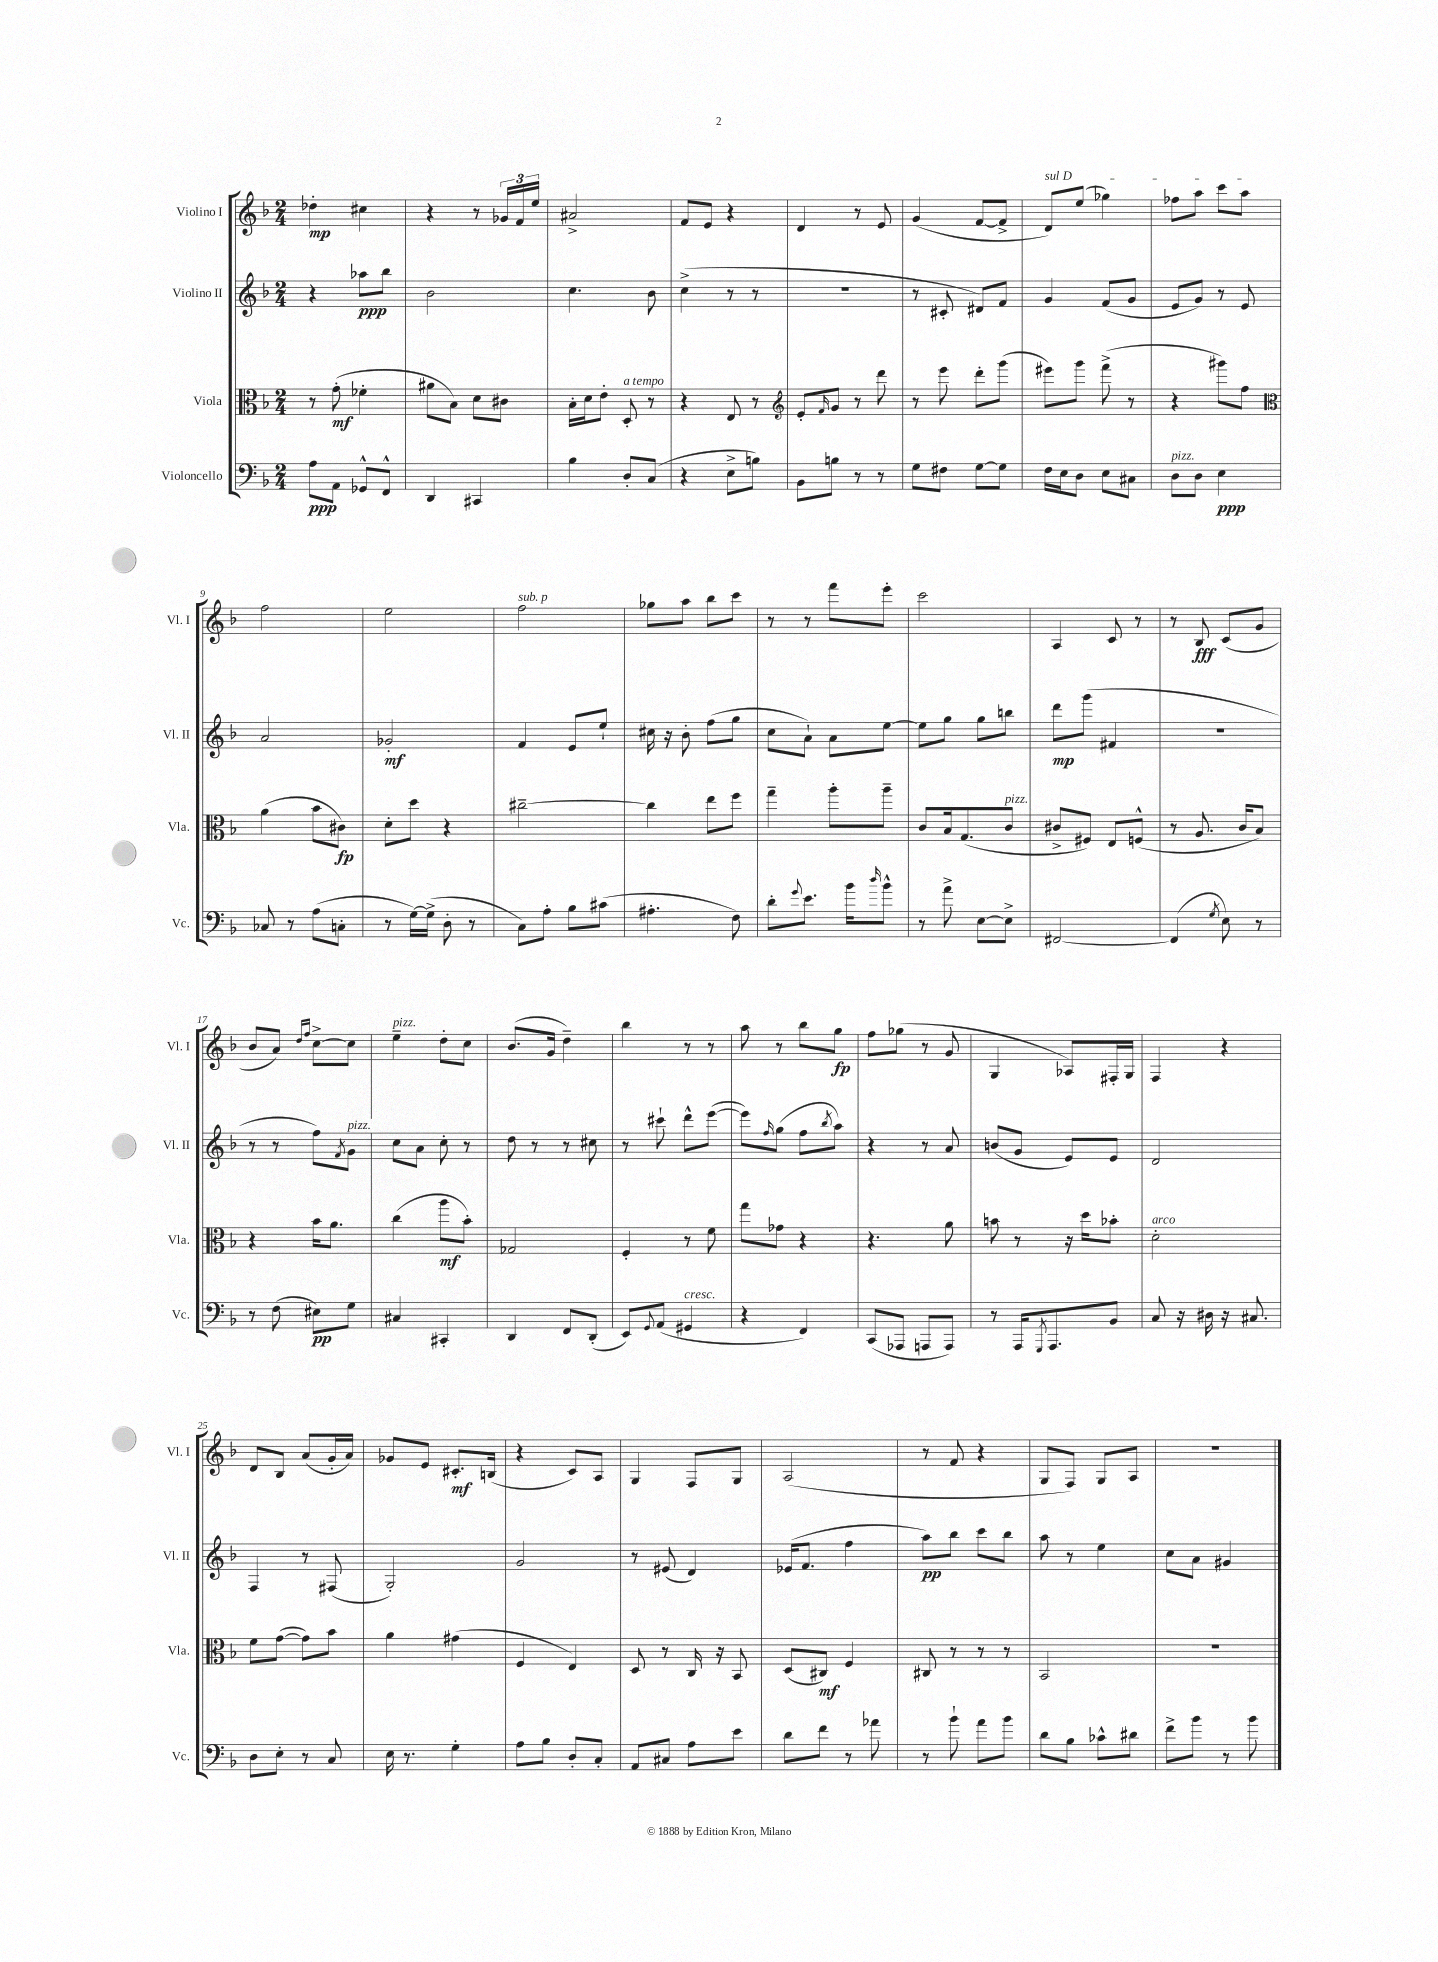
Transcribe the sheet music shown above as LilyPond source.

<<
\new StaffGroup <<
\new Staff = "s0" \with { instrumentName = "Violino I" shortInstrumentName = "Vl. I" } {
    \clef treble \key f \major \numericTimeSignature \time 2/4
    des''4-.\mp cis''4 |
    r4 r8 \tuplet 3/2 { ges'16 f'16 e''16 } |
    ais'2-> |
    f'8 e'8 r4 |
    d'4 r8 e'8 |
    g'4( f'8~ f'8-> |
    \once \override TextSpanner.bound-details.left.text = \markup { \italic "sul D" } d'8\startTextSpan) e''8( ges''4) |
    fes''8 a''8 c'''8 a''8\stopTextSpan |
    f''2 |
    e''2 |
    f''2^\markup { \italic "sub. p" } |
    ges''8 a''8 bes''8 c'''8 |
    r8 r8 f'''8 e'''8-. |
    c'''2 |
    a4 c'8 r8 |
    r8 bes8\fff c'8( g'8 |
    bes'8 a'8) \grace { d''16 f''16 } c''8~-> c''8 |
    e''4--^\markup { \italic "pizz." } d''8-. c''8 |
    bes'8.( g'16 d''4--) |
    bes''4 r8 r8 |
    a''8 r8 bes''8 g''8\fp |
    f''8 ges''8( r8 g'8 |
    g4 aes8) fis16-. g16 |
    f4 r4 |
    d'8 bes8 a'8( g'16-. a'16) |
    ges'8 e'8 cis'8.-.\mf b16( |
    r4 c'8) a8 |
    g4 f8 g8 |
    a2( |
    r8 f'8 r4 |
    g8 f8) g8 a8 |
    R2 \bar "|." |
}
\new Staff = "s1" \with { instrumentName = "Violino II" shortInstrumentName = "Vl. II" } {
    \clef treble \key f \major \numericTimeSignature \time 2/4
    r4 aes''8\ppp bes''8 |
    bes'2 |
    c''4. bes'8 |
    c''4->( r8 r8 |
    r2 |
    r8 cis'8-. dis'8) f'8 |
    g'4 f'8( g'8 |
    e'8 g'8) r8 e'8 |
    a'2 |
    ges'2-.\mf |
    f'4 e'8 e''8-! |
    cis''16 r16 bes'8-. f''8( g''8 |
    c''8 a'8-!) a'8 e''8~ |
    e''8 g''8 g''8 b''8 |
    d'''8\mp g'''8( fis'4 |
    r2 |
    r8 r8 f''8) \acciaccatura { f'8 } g'8^\markup { \italic "pizz." } |
    c''8 a'8 c''8-. r8 |
    d''8 r8 r8 cis''8 |
    r8 cis'''8-! d'''8-^ e'''8~( |
    e'''8) \grace { f''16 } g''8( f''8 \acciaccatura { bes''8 } a''8) |
    r4 r8 a'8 |
    b'8( g'8 e'8) e'8 |
    d'2 |
    f4 r8 fis8( |
    g2-.) |
    g'2 |
    r8 eis'8( d'4) |
    ees'16( f'8. f''4 |
    a''8\pp) bes''8 c'''8 bes''8 |
    a''8 r8 e''4 |
    c''8 a'8 gis'4 \bar "|." |
}
\new Staff = "s2" \with { instrumentName = "Viola" shortInstrumentName = "Vla." } {
    \clef alto \key f \major \numericTimeSignature \time 2/4
    r8 g'8-.\mf( fes'4-. |
    ais'8 bes8) d'8 cis'8 |
    bes16-. d'16 e'8-. d8-.^\markup { \italic "a tempo" } r8 |
    r4 e8 r8 |
    \clef treble e'8-. \grace { f'16 } g'8 r8 d'''8 |
    r8 e'''8 d'''8-. g'''8( |
    eis'''8) g'''8 f'''8->( r8 |
    r4 gis'''8) f''8 |
    \clef alto a'4( bes'8 cis'8\fp) |
    d'8-. d''8 r4 |
    cis''2~-- |
    cis''4 e''8 f''8 |
    g''4-- a''8-. a''8-- |
    c'8 bes16 g8.( c'8^\markup { \italic "pizz." } |
    cis'8-> fis8) e8 f8-^( |
    r8 a8. c'16 bes8) |
    r4 bes'16 a'8. |
    c''4( a''8\mf bes'8-.) |
    ges2 |
    f4-. r8 f'8 |
    g''8 ges'8 r4 |
    r4. a'8 |
    b'8 r8 r16 d''16 bes'8-. |
    d'2-.^\markup { \italic "arco" } |
    f'8 g'8~( g'8) bes'8 |
    a'4 gis'4( |
    f4 e4) |
    d8 r8 c16 r16 bes,8 |
    d8( cis8\mf) f4 |
    cis8 r8 r8 r8 |
    bes,2 |
    R2 \bar "|." |
}
\new Staff = "s3" \with { instrumentName = "Violoncello" shortInstrumentName = "Vc." } {
    \clef bass \key f \major \numericTimeSignature \time 2/4
    a8\ppp a,8 ges,8-^ f,8-^ |
    d,4 cis,4 |
    bes4 d8-. c8( |
    r4 e8-> b8) |
    bes,8 b8 r8 r8 |
    g8 fis8 g8~ g8 |
    f16 e16 d8 e8 cis8 |
    d8^\markup { \italic "pizz." } d8 e4\ppp |
    ces8 r8 a8( c8-. |
    r8 g16~) g16->( d8-. r8 |
    c8) a8-. bes8 cis'8( |
    ais4.-. f8) |
    d'8-. \appoggiatura { g'8 } e'8. bes'16 \grace { d''16 } bes'8-^ |
    r8 a'8-> e8~ e8-> |
    fis,2~ |
    fis,4( \acciaccatura { g8 } e8) r8 |
    r8 f8( eis8\pp) g8 |
    cis4 cis,4-. |
    d,4 f,8 d,8-.( |
    e,8) \appoggiatura { g,8 } a,8( gis,4^\markup { \italic "cresc." } |
    r4 f,4) |
    c,8( aes,,8 a,,8 a,,8) |
    r8 a,,16 \acciaccatura { g,,8 } a,,8. bes,8 |
    c8 r16 dis16 r16 cis8. |
    d8 e8-. r8 c8 |
    e16 r8. g4-. |
    a8 bes8 d8-. c8-. |
    a,8 cis8 a8 e'8 |
    d'8 f'8 r8 aes'8 |
    r8 bes'8-! a'8 bes'8 |
    d'8 bes8 ces'8-^ dis'8 |
    f'8-> bes'8 r8 bes'8 \bar "|." |
}
>>
>>
